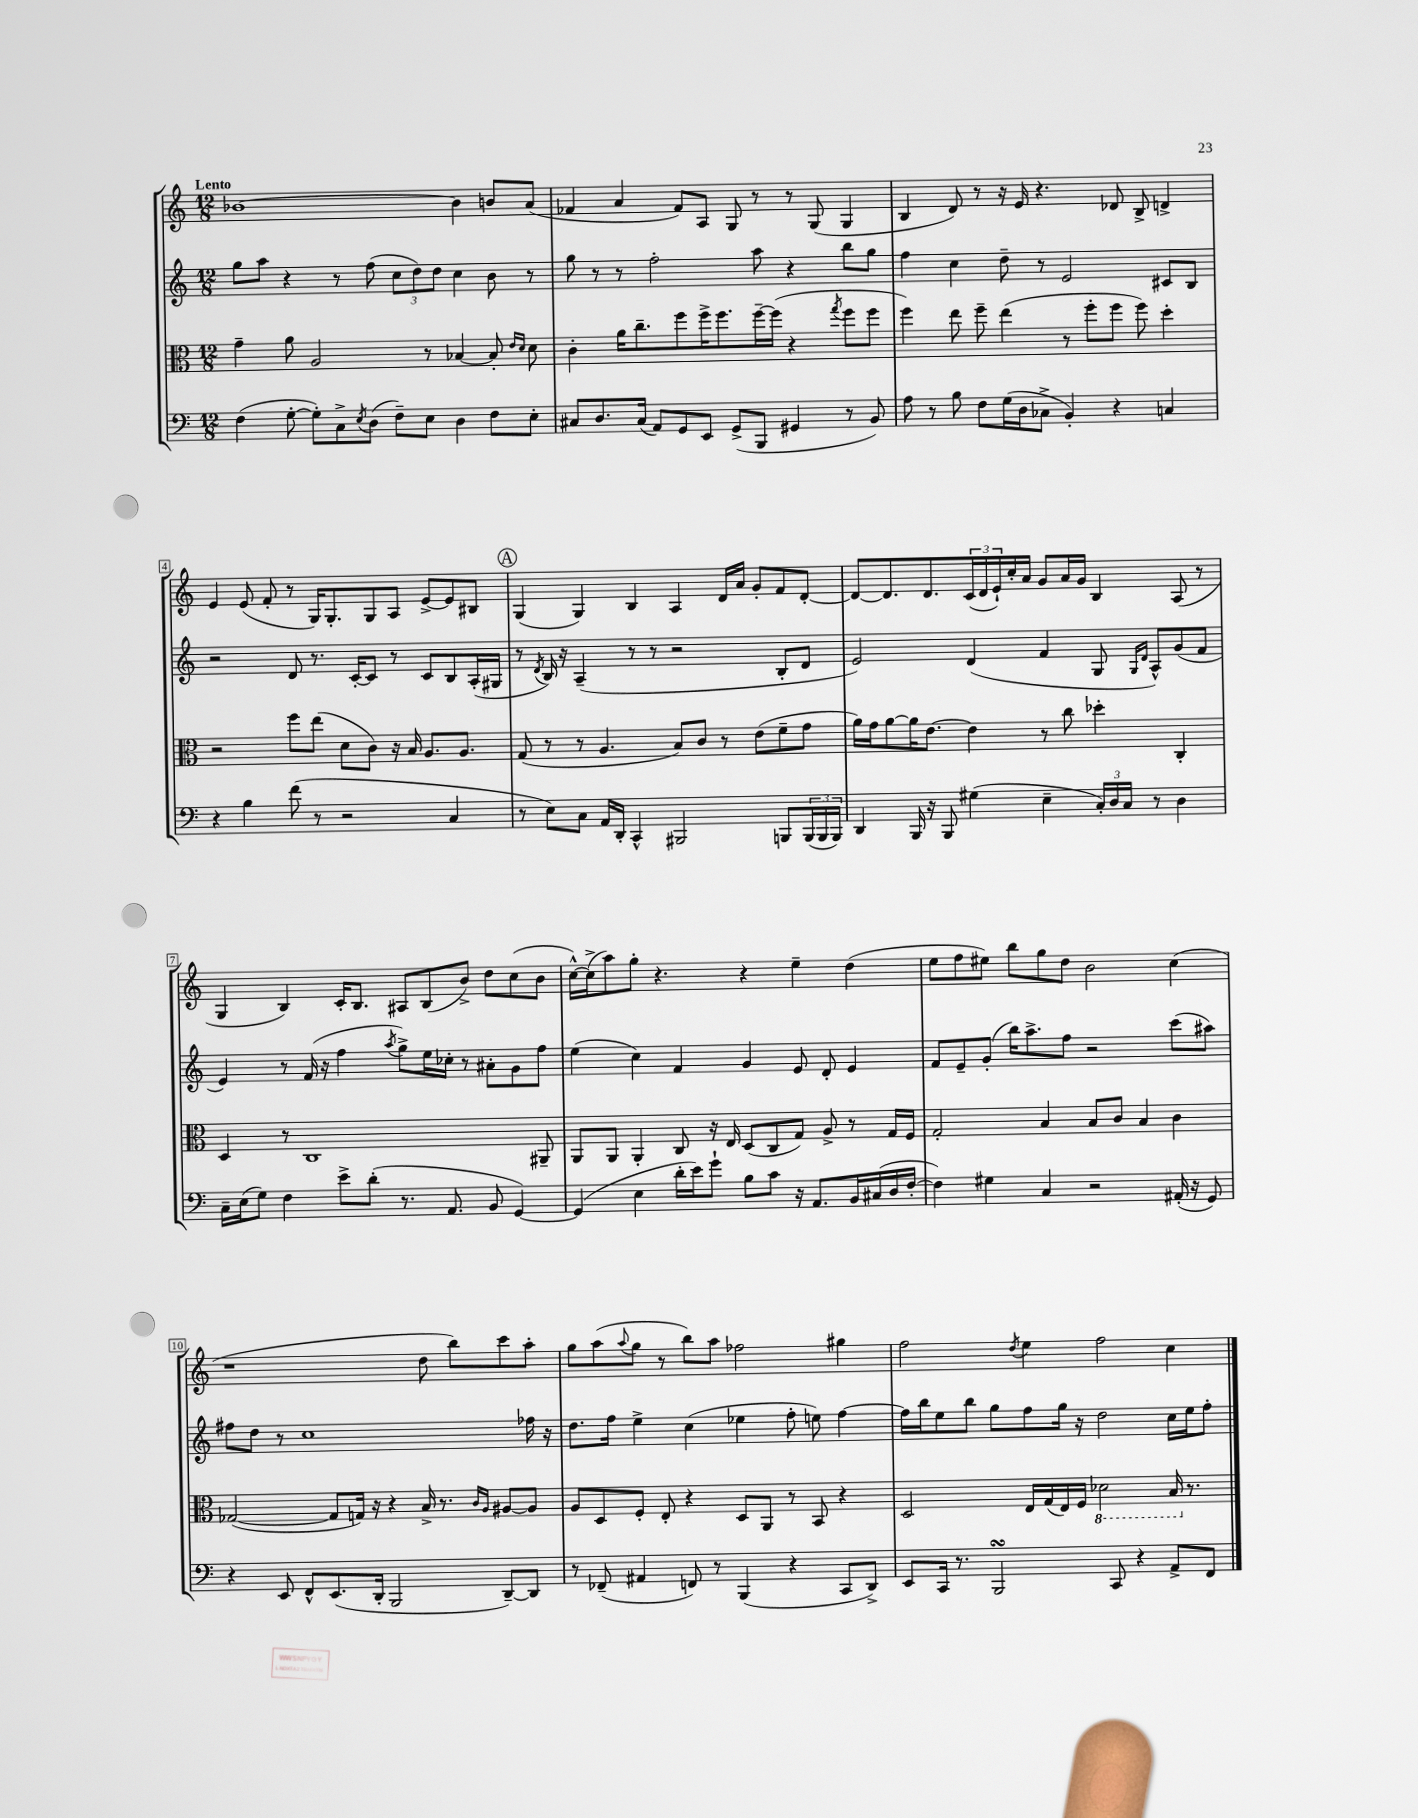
<<
\new StaffGroup <<
\new Staff = "s0" {
    \clef treble \key c \major \numericTimeSignature \time 12/8 \tempo "Lento"
    bes'1~ bes'4 b'8 a'8( |
    fes'4 a'4 fes'8) a8 g8 r8 r8 g8( g4 |
    b4 d'8) r8 r16 e'16 r4. des'8 b8-> d'4-> |
    e'4 e'8( f'8-. r8 g16) g8.-. g8 a8 e'8~-> e'8 bis8 |
    \mark \markup { \circle "A" } g4( g4) b4 a4 d'16 a'16 g'8-. f'8 d'8~-. |
    d'8~ d'8. d'8. \tuplet 3/2 { c'16( d'16 e'16-!) } c''16-. a'16 g'8 a'16 g'16 b4 a8( r8 |
    g4 b4) c'16-. b8. ais8 b8( b'8->) d''8 c''8( b'8 |
    c''16~-^) c''16->( a''8) g''8-. r4. r4 e''4-- d''4( |
    e''8 f''8 eis''8) b''8 g''8 d''8 b'2 c''4( |
    r1 d''8 b''8) c'''8 a''8-. |
    g''8 a''8( \appoggiatura { a''8 } g''8 r8 b''8) a''8 fes''2 gis''4 |
    f''2 \acciaccatura { d''8 } e''4 f''2 c''4 \bar "|." |
}
\new Staff = "s1" {
    \clef treble \key c \major \numericTimeSignature \time 12/8
    g''8 a''8 r4 r8 f''8( \tuplet 3/2 { c''8 d''8) d''8 } c''4 b'8 r8 |
    g''8 r8 r8 f''2-. a''8 r4 b''8 g''8 |
    f''4 c''4 d''8-- r8 e'2 cis'8 b8 |
    r2 d'8 r8. c'16~-. c'8 r8 c'8 b8 a16-.( gis16 |
    \mark \markup { \circle "A" } r8 \acciaccatura { d'8 } b16) r16 a4--( r8 r8 r2 b8-. d'8 |
    e'2) d'4( f'4 g8 \grace { g16 d'16 } a8-^) g'8( f'8 |
    e'4) r8 f'16( r16 f''4 \acciaccatura { a''8 } g''8->) e''16 ces''16-. r8 ais'8-. g'8 f''8 |
    e''4( c''4) f'4 g'4 e'8 d'8-. e'4 |
    f'8 e'8-- g'8-.( b''16) a''8.-> f''8 r2 c'''8( ais''8) |
    fis''8 d''8 r8 c''1 fes''16 r16 |
    d''8. f''16 e''4-> c''4( ees''4 f''8-. e''8) f''4~ |
    f''16 b''16 e''8 b''8 g''8 f''8 g''16 r16 d''2 c''16 e''16 f''8-. \bar "|." |
}
\new Staff = "s2" {
    \clef alto \key c \major \numericTimeSignature \time 12/8
    g'4-- a'8 a2 r8 bes4~ bes8-. \grace { e'16 d'16 } d'8 |
    c'4-. a'16 c''8.-- f''8 f''16-> f''8. f''16~-- f''16( r4 \acciaccatura { g''8 } f''8 f''8 |
    f''4) e''8 f''8-- e''4( r8 f''8-. f''8 f''8) d''4-. |
    r2 f''8 e''8( d'8 c'8) r16 b16 a8. a8. |
    \mark \markup { \circle "A" } g8( r8 r8 a4. b8) c'8 r8 e'8( f'8-- g'8 |
    a'16) g'16 a'8~ a'16 e'8.~ e'4 r8 c''8 des''4-. c4-. |
    d4 r8 c1 ais,8-- |
    a,8 a,8 a,4-. c8 r16 e16 d8( c8 g8) a8-> r8 g16 f16 |
    g2-. b4 b8 c'8 b4 c'4 |
    ges2~( ges8 g16) r16 r4 b16-> r8. \grace { c'16 a16 } ais8~ ais8 |
    a8 d8 f8-. e8-. r4 d8 a,8 r8 b,8 r4 |
    d2 e16 g16( e16) f16 \ottava #-1 des2 b,16 \ottava #0 r8. \bar "|." |
}
\new Staff = "s3" {
    \clef bass \key c \major \numericTimeSignature \time 12/8
    f4( g8~-. g8-.) c8-> \acciaccatura { e8 } d8( f8--) e8 d4 f8 e8-. |
    cis8 d8. cis16( a,8) g,8 e,8 g,8->( b,,8 gis,4 r8 b,8) |
    a8 r8 b8 f8 g16( d16 ces8-> b,4-.) r4 c4 |
    r4 b4 f'8( r8 r2 c4 |
    \mark \markup { \circle "A" } r8 e8) c8 a,16 d,16-. c,4-^ bis,,2 b,,8 \tuplet 3/2 { b,,16( b,,16 b,,16) } |
    d,4 b,,16 r16 b,,8 gis4( e4-- \tuplet 3/2 { c16-.) d16 c16 } r8 d4 |
    c16-- e16( g8) f4 e'8-> d'8-.( r8. a,8. b,8 g,4~) |
    g,4( e4 d'16-. e'16) g'8-! b8 c'8 r16 a,8. b,16 cis16( d16 f16~-. |
    f4) gis4 c4 r2 ais,16-.( r16 g,8) |
    r4 e,8 f,8-^ e,8.( d,16-. b,,2 d,8~--) d,8 |
    r8 fes,8--( ais,4 f,8) r8 b,,4( r4 c,8 d,8->) |
    e,8 c,16 r8. b,,2\turn c,8 r4 a,8-> f,8 \bar "|." |
}
>>
>>
\layout { \context { \Score \override BarNumber.stencil = #(make-stencil-boxer 0.1 0.3 ly:text-interface::print) } }
